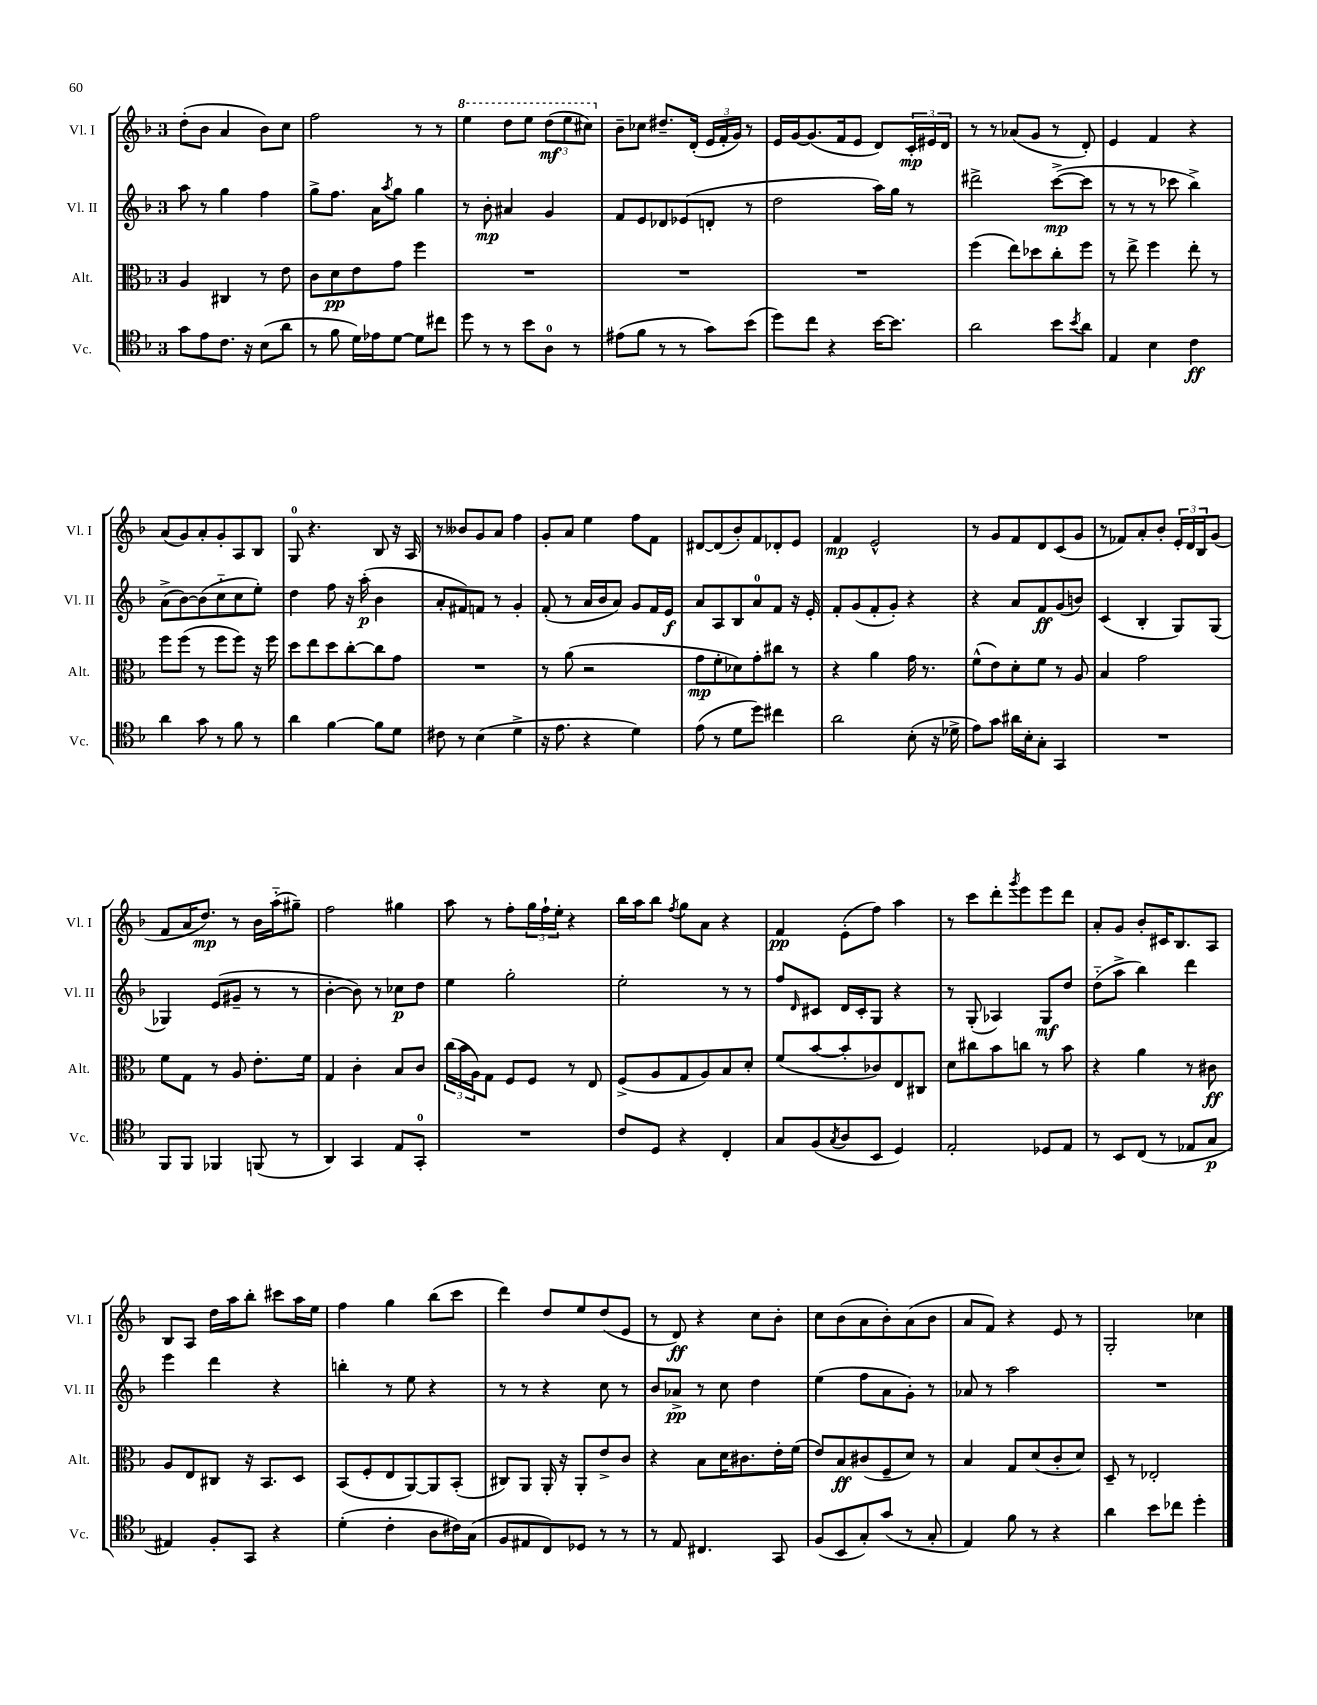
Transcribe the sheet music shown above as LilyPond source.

<<
\new StaffGroup <<
\new Staff = "s0" \with { instrumentName = "Vl. I" shortInstrumentName = "Vl. I" } {
    \clef treble \key f \major \once \override Staff.TimeSignature.style = #'single-digit \time 3/4
    d''8-.( bes'8 a'4 bes'8) c''8 |
    f''2 r8 r8 |
    \ottava #1 e'''4 d'''8 e'''8 \tuplet 3/2 { d'''8\mf( e'''8 cis'''8) \ottava #0 } |
    bes'8-- ces''8 dis''8.-- d'16-.( \tuplet 3/2 { e'16 f'16-. g'16) } r8 |
    e'16 g'16~ g'8.( f'16 e'8 d'8) \tuplet 3/2 { c'16-.\mp eis'16 d'16 } |
    r8 r8 aes'8( g'8 r8 d'8-.) |
    e'4 f'4 r4 |
    a'8( g'8) a'8-. g'8-. a8 bes8 |
    g8-0 r4. bes8 r16 a16 |
    r8 beses'8 g'8 a'8 f''4 |
    g'8-. a'8 e''4 f''8 f'8 |
    dis'8~ dis'8( bes'8-.) f'8 des'8-. e'8 |
    f'4\mp e'2-^ |
    r8 g'8 f'8 d'8 c'8( g'8 |
    r8 fes'8) a'8-. bes'8-. \tuplet 3/2 { e'16-. d'16 bes16 } g'8( |
    f'8 a'16 d''8.\mp) r8 bes'16 a''16-_( gis''8--) |
    f''2 gis''4 |
    a''8 r8 f''8-. \tuplet 3/2 { g''16 f''16-! e''16-. } r4 |
    bes''16 a''16 bes''8 \acciaccatura { f''8 } g''8 a'8 r4 |
    f'4\pp e'8-.( f''8) a''4 |
    r8 c'''8 d'''8-. \acciaccatura { g'''8 } e'''8 e'''8 d'''8 |
    a'8-. g'8 bes'8-. cis'16 bes8. a8 |
    bes8 a8 d''16 a''16 bes''8-. cis'''8 a''16 e''16 |
    f''4 g''4 bes''8( c'''8 |
    d'''4) d''8 e''8 d''8( e'8 |
    r8 d'8\ff) r4 c''8 bes'8-. |
    c''8 bes'8( a'8 bes'8-.) a'8( bes'8 |
    a'8 f'8) r4 e'8 r8 |
    g2-. ces''4 \bar "|." |
}
\new Staff = "s1" \with { instrumentName = "Vl. II" shortInstrumentName = "Vl. II" } {
    \clef treble \key f \major \once \override Staff.TimeSignature.style = #'single-digit \time 3/4
    a''8 r8 g''4 f''4 |
    g''8-> f''8. a'16 \acciaccatura { a''8 } g''8 g''4 |
    r8 bes'8-.\mp ais'4 g'4 |
    f'8 e'8 des'8 ees'8( d'8-. r8 |
    d''2 a''16) g''16 r8 |
    dis'''2-> c'''8~->\mp( c'''8 |
    r8 r8 r8 ces'''8 bes''4->) |
    a'8->( bes'8~) bes'8( c''8-_ c''8 e''8-.) |
    d''4 f''8 r16 a''16-.\p( bes'4 |
    a'8-. fis'8) f'8 r8 g'4-. |
    f'8-.( r8 a'16 bes'16 a'8) g'8 f'16 e'16\f |
    a'8 a8 bes8 a'8-0 f'8 r16 e'16-. |
    f'8-. g'8( f'8-. g'8-.) r4 |
    r4 a'8 f'8\ff g'8( b'8) |
    c'4( bes4-. g8) g8( |
    ges4) e'8( gis'8-- r8 r8 |
    bes'4~-. bes'8) r8 ces''8\p d''8 |
    e''4 g''2-. |
    e''2-. r8 r8 |
    f''8 \grace { d'16 } cis'8 d'16 cis'16-. g8 r4 |
    r8 g8-.( aes4) g8\mf d''8 |
    d''8-_( a''8-> bes''4) d'''4 |
    e'''4 d'''4 r4 |
    b''4-. r8 e''8 r4 |
    r8 r8 r4 c''8 r8 |
    bes'8 aes'8->\pp r8 c''8 d''4 |
    e''4( f''8 a'8 g'8-.) r8 |
    aes'8 r8 a''2 |
    R2. \bar "|." |
}
\new Staff = "s2" \with { instrumentName = "Alt." shortInstrumentName = "Alt." } {
    \clef alto \key f \major \once \override Staff.TimeSignature.style = #'single-digit \time 3/4
    a4 cis4 r8 e'8 |
    c'8 d'8\pp e'8 g'8 f''4 |
    R2. |
    R2. |
    R2. |
    f''4( e''8) des''8 c''8-. f''8 |
    r8 e''8-> f''4 e''8-. r8 |
    f''8 f''8( r8 f''8 f''8) r16 f''16 |
    d''8 e''8 d''8 c''8~-. c''8 g'8 |
    R2. |
    r8 a'8( r2 |
    g'8\mp f'8-. des'8) g'8-. cis''8 r8 |
    r4 a'4 g'16 r8. |
    f'8-^( e'8) d'8-. f'8 r8 a8 |
    bes4 g'2 |
    f'8 g8 r8 a8 e'8.-. f'16 |
    g4 c'4-. bes8 c'8 |
    \tuplet 3/2 { c''16( bes'16 a16) } g8 f8 f8 r8 e8 |
    f8->( a8 g8 a8) bes8 d'8-. |
    f'8( bes'8~ bes'8-. ces'8) e8 cis8 |
    d'8 cis''8 bes'8 c''8 r8 bes'8 |
    r4 a'4 r8 cis'8\ff |
    a8 e8 cis8 r16 bes,8. d8 |
    bes,8( f8-. e8 a,8~) a,8 bes,8-.( |
    cis8) a,8 a,16-. r16 a,8-. e'8-> c'8 |
    r4 bes8 d'16 cis'8. e'16-. f'16( |
    e'8) bes8\ff cis'8( f8-- d'8) r8 |
    bes4 g8 d'8( c'8-. d'8) |
    d8-- r8 ees2-. \bar "|." |
}
\new Staff = "s3" \with { instrumentName = "Vc." shortInstrumentName = "Vc." } {
    \clef tenor \key f \major \once \override Staff.TimeSignature.style = #'single-digit \time 3/4
    g'8 e'8 c'8. r16 bes8( a'8 |
    r8 f'8 d'16) ees'16 d'8~ d'8 cis''8 |
    d''8 r8 r8 bes'8 a8-0 r8 |
    eis'8( f'8 r8 r8 g'8) bes'8( |
    d''8) c''8 r4 bes'16~ bes'8. |
    a'2 bes'8 \acciaccatura { bes'8 } a'8 |
    e4 bes4 c'4\ff |
    a'4 g'8 r8 f'8 r8 |
    a'4 f'4~ f'8 d'8 |
    cis'8 r8 bes4( d'4-> |
    r16 e'8. r4 d'4) |
    e'8( r8 d'8 d''8) cis''4 |
    a'2 bes8-.( r16 des'16-> |
    e'8) g'8 ais'16 bes16-. g8-. g,4 |
    R2. |
    f,8 f,8 fes,4 f,8( r8 |
    a,4) g,4 e8 g,8-0-. |
    R2. |
    c'8 d8 r4 c4-. |
    g8 f8( \acciaccatura { g8 } a8 bes,8 d4) |
    e2-. des8 e8 |
    r8 bes,8 c8( r8 ees8 g8\p |
    eis4) f8-. g,8 r4 |
    d'4-.( c'4-. a8 cis'16) g16( |
    f8 eis8 c8) des8 r8 r8 |
    r8 e8 cis4. g,8 |
    f8( bes,8 g8-.) g'8( r8 g8-. |
    e4) f'8 r8 r4 |
    a'4 bes'8 ces''8 d''4-. \bar "|." |
}
>>
>>
\layout { \context { \Score \remove "Bar_number_engraver" } }
